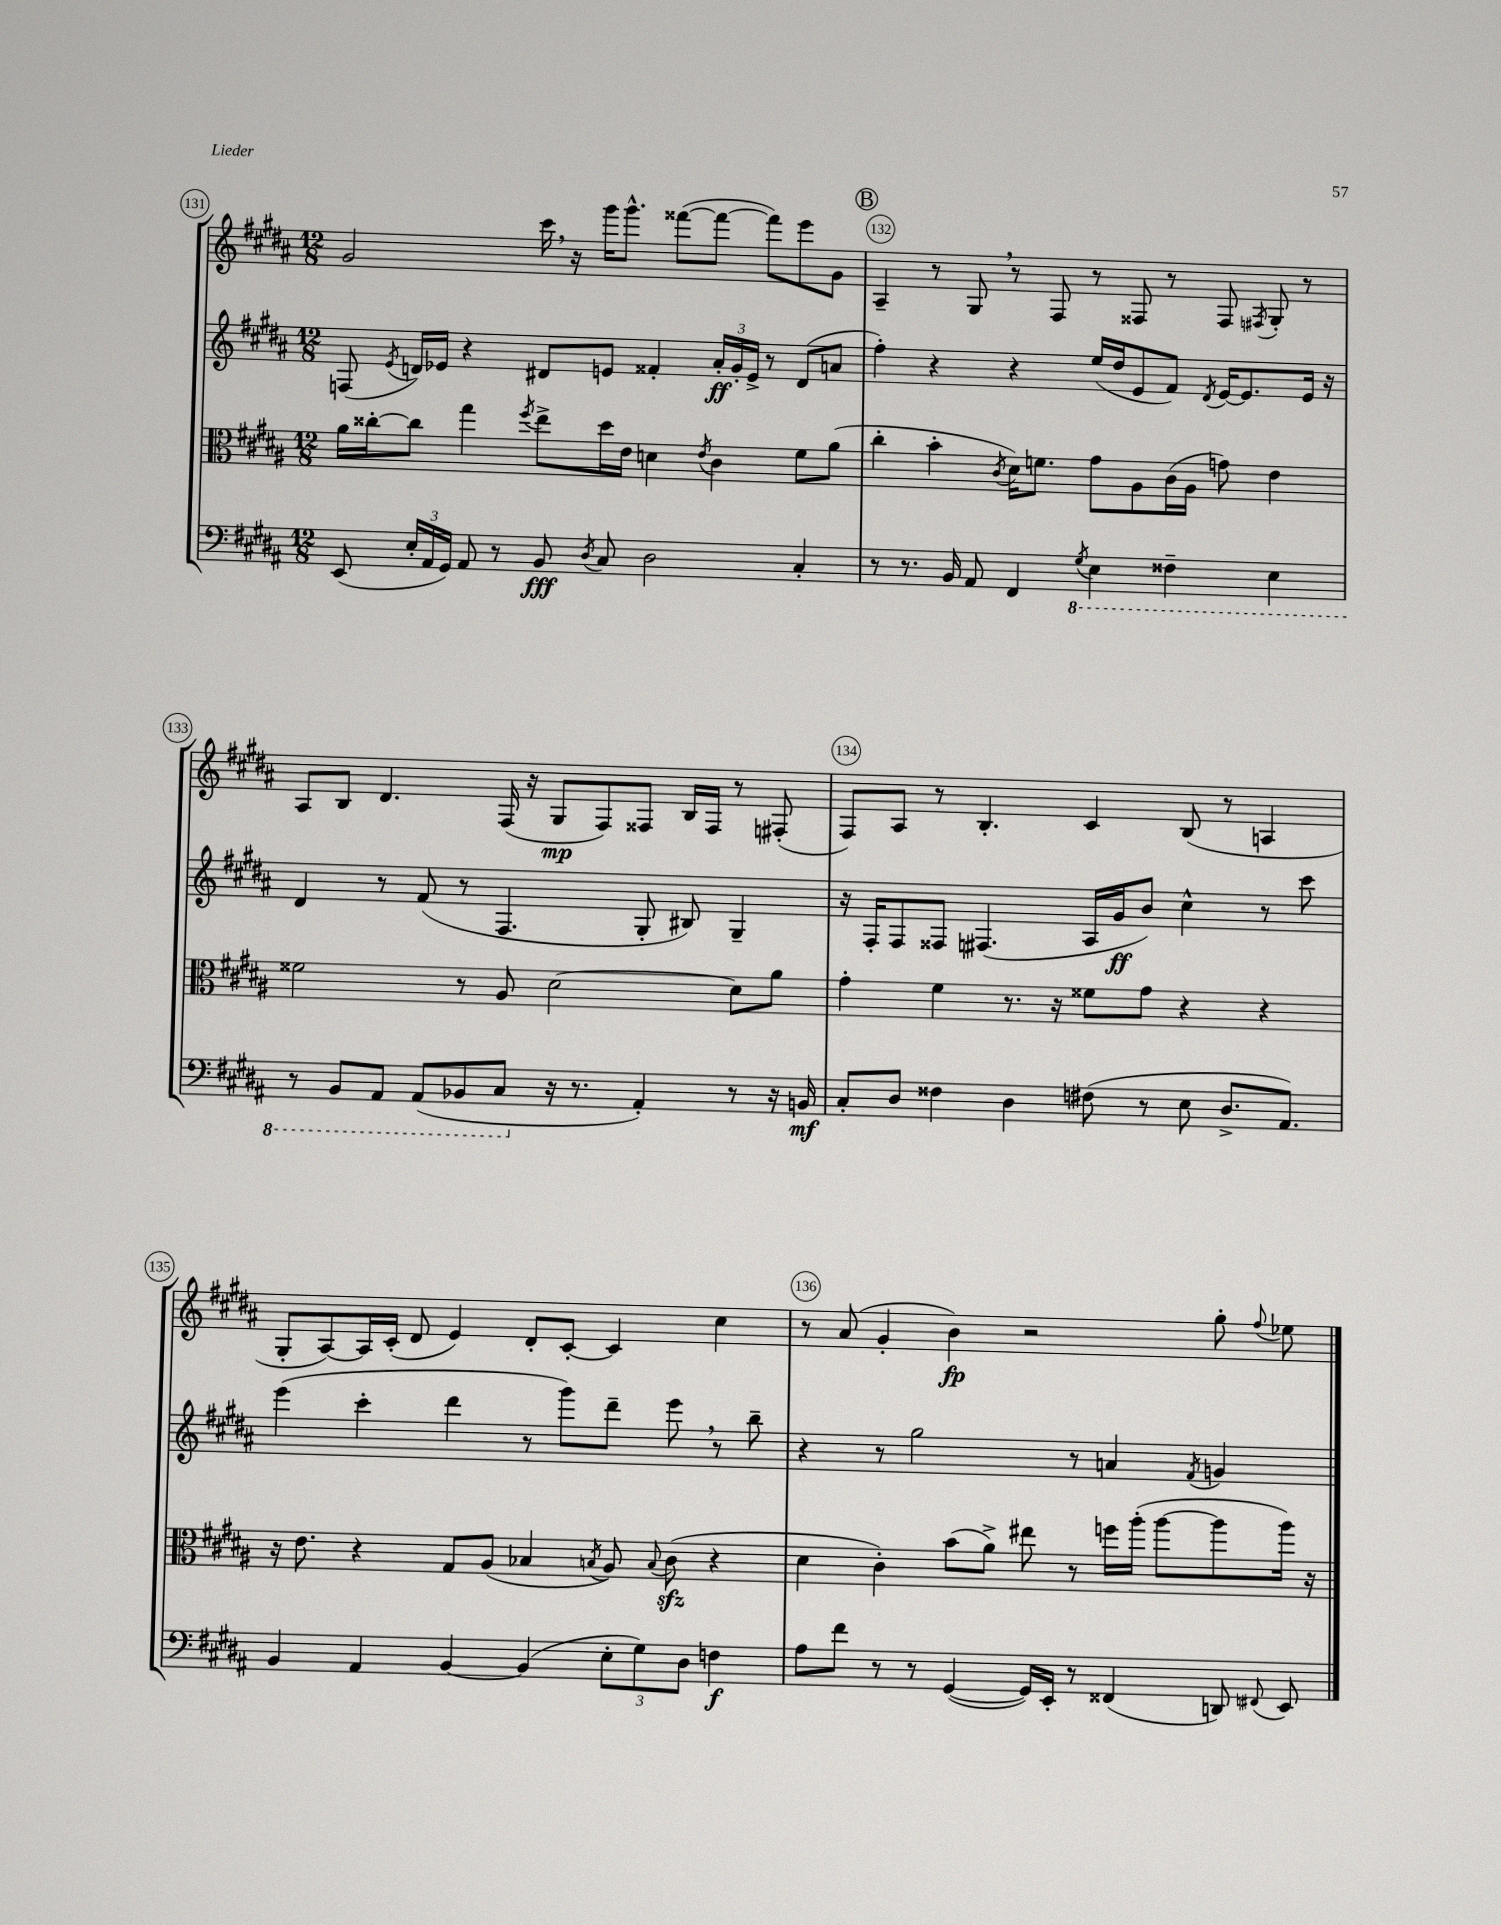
<<
\new StaffGroup <<
\new Staff = "s0" {
    \clef treble \key b \major \numericTimeSignature \time 12/8
    \autoBeamOff gis'2 cis'''16 \breathe r16 gis'''16[ gis'''8.]-^ fisis'''8[~( fisis'''8]~ fisis'''8[) e'''8 gis'8] |
    \mark \markup { \circle "B" } ais4-- r8 gis8 \breathe r8 fis8 r8 fisis8 r8 fisis8 \acciaccatura { fis8 } gis8-. r8 |
    ais8[ b8] dis'4. fis16( r16 gis8[\mp fis8) fisis8] b16[ fisis16] r8 fis8-.( |
    fis8[) ais8] r8 b4.-. cis'4 b8( r8 a4 |
    gis8[-. ais8~) ais16 cis'16]-.( dis'8 e'4) dis'8[-. cis'8]~-. cis'4 cis''4 |
    r8 ais'8( gis'4-. b'4\fp) r2 gis''8-. \appoggiatura { fis''8 } ees''8 \bar "|." |
}
\new Staff = "s1" {
    \clef treble \key b \major \numericTimeSignature \time 12/8
    \autoBeamOff f8( \acciaccatura { e'8 } d'16[) ees'16] r4 dis'8[ e'8] fisis'4-. \tuplet 3/2 { ais'16[-.\ff gis'16-. e'16]-> } r8 dis'8[( a'8] |
    \mark \markup { \circle "B" } fis''4-.) r4 r4 e''16[( dis''16 e'8 fis'8]) \acciaccatura { dis'8 } e'16[~ e'8. e'16] r16 |
    dis'4 r8 fis'8( r8 fis4. gis8-. bis8) gis4-- |
    r16 fis16[-. fis8 fisis8] fis4.( ais16[ gis'16\ff b'8]) cis''4-^ r8 cis'''8 |
    e'''4( cis'''4-. dis'''4 r8 gis'''8[) dis'''8]-- e'''8 \breathe r8 b''8-- |
    r4 r8 gis''2 r8 a'4 \acciaccatura { fis'8 } g'4 \bar "|." |
}
\new Staff = "s2" {
    \clef alto \key b \major \numericTimeSignature \time 12/8
    \autoBeamOff ais'16[ cisis''16~-. cisis''8] gis''4 \acciaccatura { fis''8 } e''8[-> dis''16 e'16] d'4 \acciaccatura { e'8 } cis'4 fis'8[ ais'8]( |
    \mark \markup { \circle "B" } cis''4-. b'4-. \acciaccatura { cis'8 } dis'16[) f'8.] gis'8[ ais8 cis'16( ais16] g'8) e'4 |
    fisis'2 r8 ais8 dis'2~ dis'8[ ais'8] |
    gis'4-. fis'4 r8. r16 fisis'8[ gis'8] r4 r4 |
    r16 e'8. r4 gis8[ ais8]( bes4 \acciaccatura { b8 } ais8) \appoggiatura { b8 } cis'8\sfz( r4 |
    dis'4 cis'4-.) b'8[( ais'8]->) eis''8 r8 f''16[ ais''16]-.( ais''8[~ ais''8 ais''16]) r16 \bar "|." |
}
\new Staff = "s3" {
    \clef bass \key b \major \numericTimeSignature \time 12/8
    \autoBeamOff e,8( \tuplet 3/2 { e16[-. ais,16 gis,16]) } ais,8 r8 b,8\fff \acciaccatura { dis8 } cis8 dis2 cis4-. |
    \mark \markup { \circle "B" } r8 r8. b,16 ais,8 fis,4 \ottava #-1 \acciaccatura { gis,8 } e,4 fisis,4-- e,4 |
    r8 b,,8[ ais,,8] ais,,8[( bes,,8 cis,8] \ottava #0 r16 r8. ais,4-.) r8 r16 b,!16\mf |
    cis8[-. dis8] fisis4 dis4 fis8( r8 e8 dis8.[-> ais,8.]) |
    b,4 ais,4 b,4~ b,4( \tuplet 3/2 { e8[-. gis8) dis8] } f4\f |
    ais8[ fis'8] r8 r8 gis,4~( gis,16[) e,16]-. r8 fisis,4( d,8) \appoggiatura { fis,8 } e,8 \bar "|." |
}
>>
>>
\layout { \context { \Score currentBarNumber = #131 \override BarNumber.break-visibility = ##(#f #t #t) barNumberVisibility = #all-bar-numbers-visible \override BarNumber.stencil = #(make-stencil-circler 0.1 0.3 ly:text-interface::print) } }
